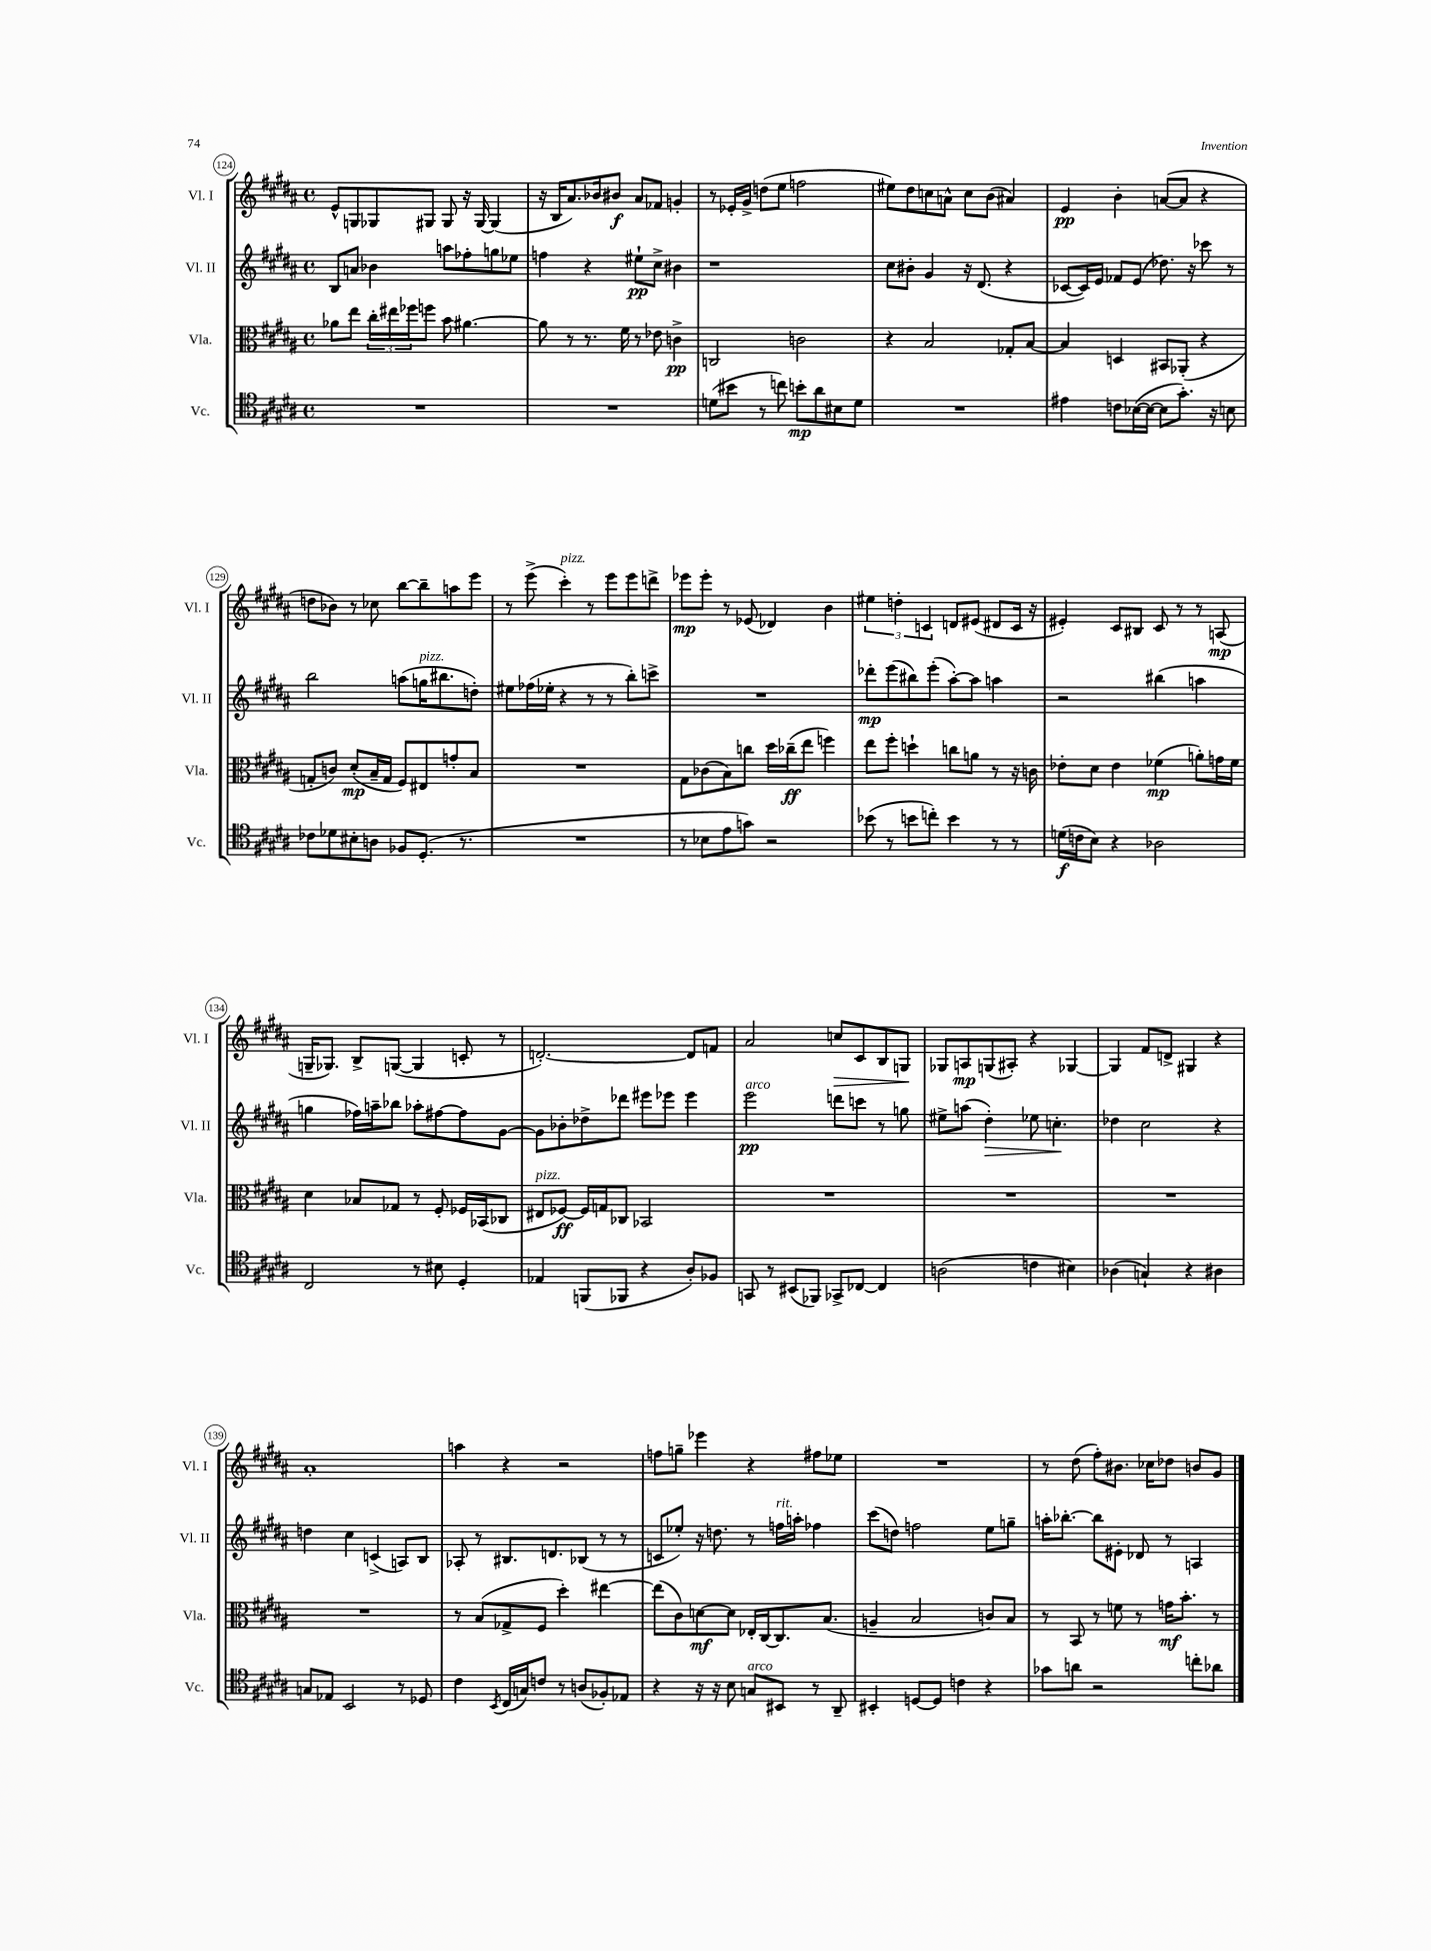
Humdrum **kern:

**kern	**kern	**kern	**kern
*staff4	*staff3	*staff2	*staff1
*clefC4	*clefC3	*clefG2	*clefG2
*k[f#c#g#d#a#]	*k[f#c#g#d#a#]	*k[f#c#g#d#a#]	*k[f#c#g#d#a#]
*M4/4	*M4/4	*M4/4	*M4/4
*met(c)	*met(c)	*met(c)	*met(c)
1r	8a-\L	8B/L	8e^^/L
.	8ee\J	8a/J	8G/
.	24cc#'\LL	4b-\	8G-/
.	24ee#\	.	.
.	24ff-\J	.	.
.	8ff\J	.	8G#/J
.	8b\	8aa\L	8G#/
.	[4.a#\	8ff-'\	16r
.	.	.	[16G#/
.	.	8gg\	(4G#/]
.	.	8ee-\J	.
=	=	=	=
1r	8a#\]	4ff\	16r
.	.	.	16B/LK
.	8r	.	8.a#/)
.	8.r	4r	.
.	.	.	16b-/k
.	.	.	8b#/J
.	16f#\	.	.
.	8r	8ee#`\L	8a#/L
.	8e-\	8cc#^\J	8f-/J
.	4c^\	4b#\	4g'/
=	=	=	=
(8d\L	2C/	1r	8r
8b#\J	.	.	16e-'/LL
.	.	.	16g#^/JJ
8r	.	.	(8dd\L
8cc\)	.	.	8ee\J
8b'\L	2c\	.	2ff\
8a#\	.	.	.
8B#\	.	.	.
8d\J	.	.	.
=	=	=	=
1r	4r	8cc#\L	8ee#\L)
.	.	8b#'\J	8dd#\
.	2B/	4g#/	8cc\
.	.	.	8a^^\J
.	.	16r	8cc\L
.	.	(8.d#/	.
.	.	.	(8b\J
.	8G-'/L	4r	4a#/)
.	[8B/J	.	.
=	=	=	=
4e#\	4B/]	[8c-/L	4e/
.	.	16c-/]L)	.
.	.	16e/JJ	.
8c\L	4D/	8f-/L	4b'\
([16B-\L	.	(8e/J	.
16B-\_JJ	.	.	.
8B-\]L	8BB#/L	8.dd-\)	([8a/L
8.g#'\J)	(8AA-'/J	.	8a/]J
.	.	16r	.
.	4r	8ccc-\	4r
16r	.	.	.
8B\	.	8r	.
=	=	=	=
8c-\L	8G'/L	2bb\	8dd\L
8d-\	8c/J)	.	8b-\J)
8B#'\	(8d#'/L	.	8r
8A\J	16B~/L	.	8cc-\
.	16G/JJ	.	.
8F-/L	8F#/L)	(8aa\L	[8bb\L
(8.D#'/J	8E#/	16gg\K	8bb~\]
.	.	8.bb#\	.
.	8g'/	.	8aa\
8.r	.	.	.
.	8B/J	8dd'\J)	8eee\J
=	=	=	=
1r	1r	8ee#\L	8r
.	.	(16ff-\L	(8eee^\
.	.	16ee-'\JJ	.
.	.	4r	4ccc#'\)
.	.	8r	8r
.	.	8r	8eee\L
.	.	8bb'\L)	8eee\
.	.	8ccc^\J	8ddd^\J
=	=	=	=
8r	8G#\L	1r	8eee-\L
8B-\L	(8c-\	.	8eee-'\J
8e\	8B\)	.	8r
8g\J)	8cc\J	.	(8e-/
2r	16dd#\LL	.	4d-/)
.	(16cc-~\J	.	.
.	8ee\J	.	.
.	4ff\)	.	4b\
=	=	=	=
(8b-\	8ee\L	8ddd-'\L	6ee#\
8r	8ff#'\J	(8eee\	.
.	.	.	6dd'\
8b\L	4dd`\	8bb#\)	.
.	.	.	6c/
8cc'\J)	.	(8eee'\J	.
4b\	8cc\L	[8aa#'\L)	8d/L
.	8a\J	8aa#\]J	(8e#/J
8r	8r	4aa\	8d#/L
8r	16r	.	16c/Jk
.	16c\	.	16r
=	=	=	=
(16d\LL	8e-'\L	2r	4e#'/)
16c\J	.	.	.
8B\J)	8d#\J	.	.
4r	4e-\	.	8c#/L
.	.	.	8B#/J
2A-\	(4f-\	(4bb#\	8c#/
.	.	.	8r
.	8a'\L)	4aa\	8r
.	16g\L	.	(8A/
.	16f-\JJ	.	.
=	=	=	=
2C#/	4d#\	4gg\	16G~/LK
.	.	.	8.G-/J)
.	8B-/L	16ff-\LL)	8B^/L
.	.	16aa~\J	.
.	8G-/J	8bb-\J	([8G/J
8r	8r	8aa-'\L	4G/]
8B#\	8F#'/	[8ff#\	.
4D#'/	16F-/LL	8ff#\]	8c'/
.	(16BB-/J	.	.
.	8C-/J	[8g#\J	8r
=	=	=	=
4E-/	8E#/L	8g#\]L	[2.d'/)
.	[8F-/J)	8b-'\	.
(8FF/L	16F-/]LL	8dd-^\	.
.	16G/J	.	.
8FF-/J	8C-/J	8ddd-\J	.
4r	2BB-/	8eee#\L	.
.	.	8eee-\J	.
8A#'/L)	.	4eee-\	8d/]L
8F-/J	.	.	8f/J
=	=	=	=
8GG/	1r	2eee\	2a#/
8r	.	.	.
(8BB#/L	.	.	.
8FF-/J)	.	.	.
8GG-^/L	.	8ddd\L	8cc/L
[8C-/J	.	8ccc\J	8c#/
4C-/]	.	8r	8B/
.	.	8gg\	8G/J
=	=	=	=
(2A\	1r	8ee#^\L	8G-/L
.	.	(8aa\J	8A/
.	.	4dd#'\)	(8G/
.	.	.	8A#'/J)
4c\	.	8ee-\	4r
.	.	4.cc'\	.
4B#\)	.	.	[4G-/
=	=	=	=
(4A-\	1r	4dd-\	4G-/]
4G`/)	.	2cc#\	8f#/L
.	.	.	8d^/J
4r	.	.	4G#/
4A#\	.	4r	4r
=	=	=	=
8G/L	1r	4dd\	1a#'
8E-/J	.	.	.
2BB/	.	4cc#\	.
.	.	(4c^/	.
8r	.	8A/L)	.
8D-/	.	8B/J	.
=	=	=	=
4c#\	8r	8A-'/	4aa\
.	(8B/L	8r	.
8qBB/	.	.	.
(16C#/LL	8G-^/	8.B#/L	4r
16G/J)	.	.	.
8c/J	8F#/J	.	.
.	.	8.d/	.
8r	4dd#'\)	.	2r
(8A/L	.	(8B-/J	.
8F-'/)	[4ee#\	8r	.
8E-/J	.	8r	.
=	=	=	=
4r	(8ee#\]L	8c/L	8ff\L
.	8c#\)	8ee-'/J)	8gg~\J
16r	[8d\	16r	4eee-\
16r	.	8.dd\	.
8B\	8d\]J	.	.
8G/L	16E-'/LL	8r	4r
.	[16C#/J	.	.
8BB#/J	8.C#/]	16ff\LL	.
.	.	16aa'\JJ	.
8r	.	4ff-\	8ff#\L
.	(8.B/J	.	.
8AA#~/	.	.	8ee-\J
=	=	=	=
4BB#'/	4A~/	(8ccc#\L	1r
.	.	8dd\J)	.
[8D/L	2B/	2ff\	.
8D/]J	.	.	.
4c\	.	.	.
4r	8c/L)	8ee\L	.
.	8B/J	8gg~\J	.
=	=	=	=
8g-\L	8r	16aa'\LK	8r
.	.	[8.bb-'\J	.
8a\J	8BB/	.	(8dd#\
2r	8r	8bb-\]L	8ff#'\L)
.	8f\	8e#'\J	8.b#\J
.	8r	8d-/	.
.	.	.	16cc-\LK
.	16g\LK	8r	8dd-\J
.	8.b'\J	.	.
8cc'\L	.	4A/	8b/L
8a-\J	8r	.	8g#/J
==	==	==	==
*-	*-	*-	*-
